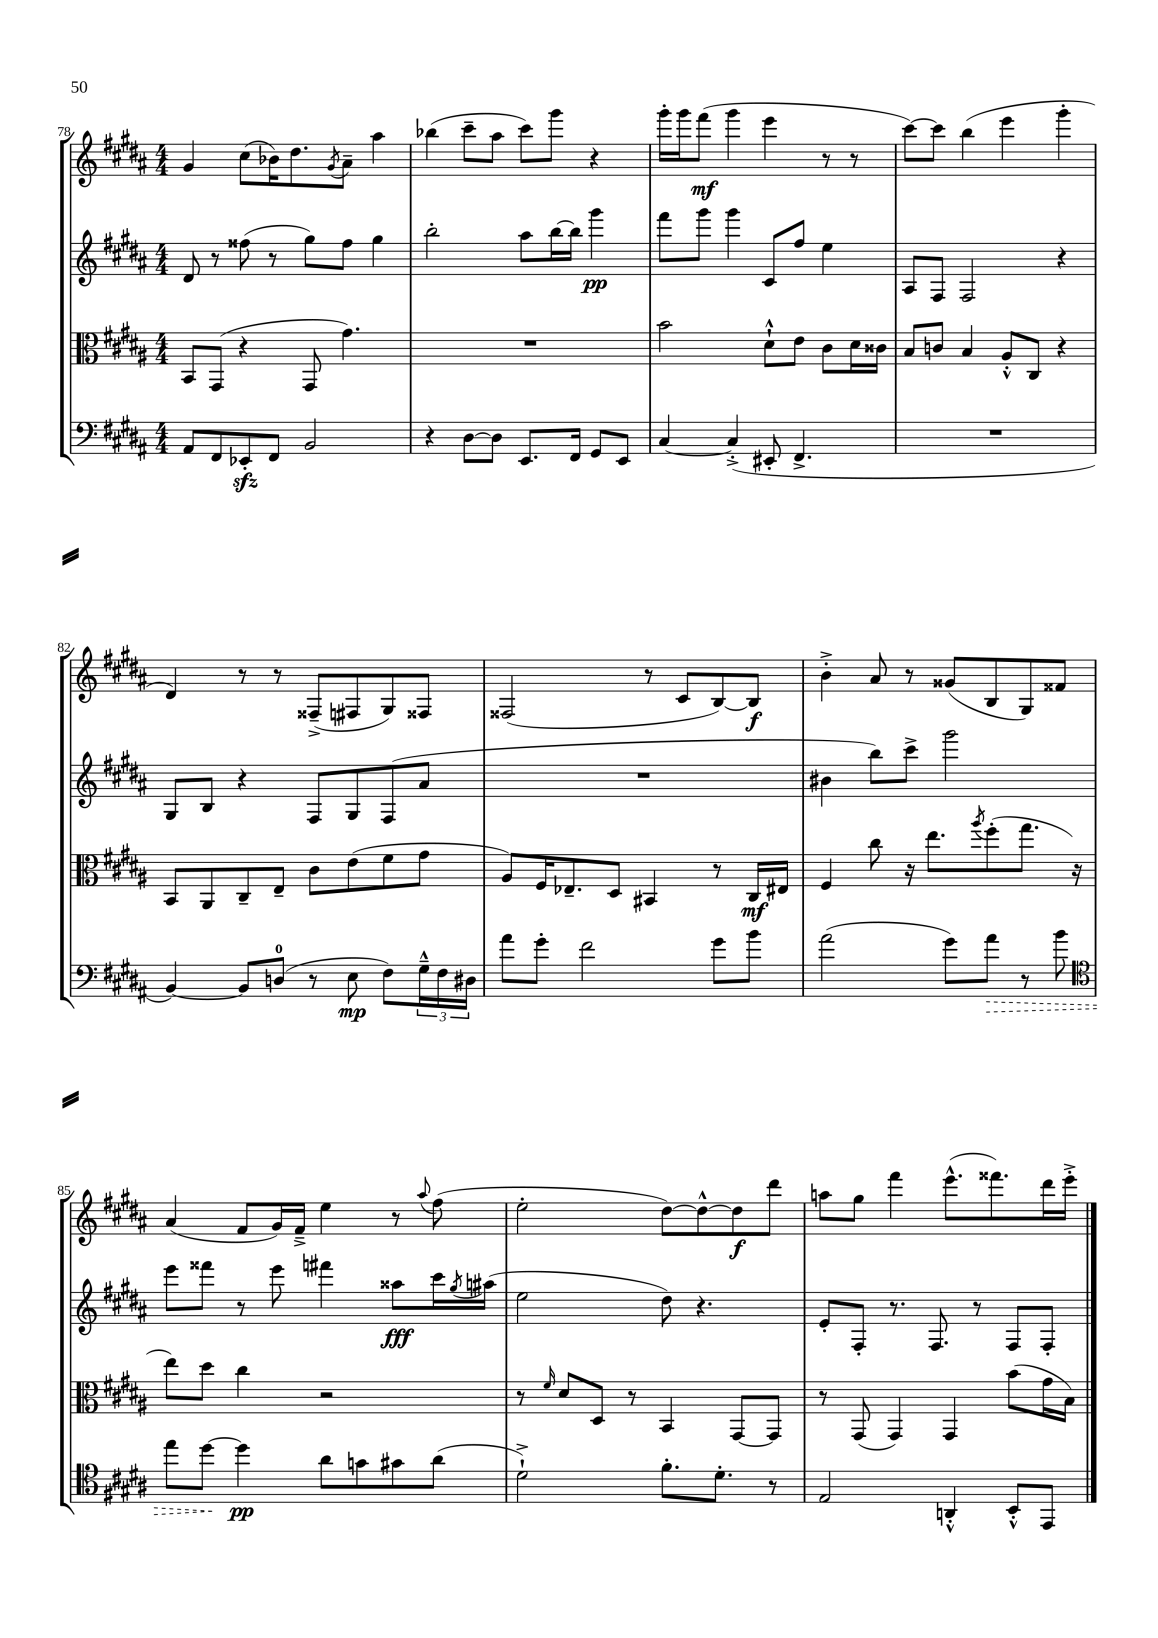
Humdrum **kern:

**kern	**kern	**kern	**kern
*staff4	*staff3	*staff2	*staff1
*clefF4	*clefC3	*clefG2	*clefG2
*k[f#c#g#d#a#]	*k[f#c#g#d#a#]	*k[f#c#g#d#a#]	*k[f#c#g#d#a#]
*M4/4	*M4/4	*M4/4	*M4/4
8AA#/L	8BB/L	8d#/	4g#/
8FF#/	(8GG#/J	8r	.
8EE-'/	4r	(8ff##\	(8cc#\L
8FF#/J	.	8r	16b-\K)
.	.	.	8.dd#\
2BB/	8GG#/	8gg#\L)	.
.	.	.	8qg#/
.	4.g#\)	8ff##\J	8a#~\J
.	.	4gg#\	4aa#\
=	=	=	=
4r	1r	2bb'\	(4bb-\
[8D#\L	.	.	8ccc#~\L
8D#\]J	.	.	8aa#\J
8.EE/L	.	8aa#\L	8ccc#\L)
.	.	[16bb\L	8ggg#\J
16FF#/Jk	.	16bb\]JJ	.
8GG#/L	.	4ggg#\	4r
8EE/J	.	.	.
=	=	=	=
[4C#/	2b\	8fff#\L	16ggg#'\LL
.	.	.	16ggg#\J
.	.	8ggg#\J	(8fff#\J
(4C#'^/]	.	4ggg#\	4ggg#\
8EE#'/	8d#`^^\L	8c#/L	4eee\
4.FF#^/	8e\J	8ff#/J	.
.	8c#\L	4ee\	8r
.	16d#\L	.	8r
.	16c##\JJ	.	.
=	=	=	=
1r	8B/L	8A#/L	[8ccc#\L)
.	8c/J	8F#/J	8ccc#\]J
.	4B/	2F#/	(4bb\
.	8A#'^^/L	.	4eee\
.	8C#/J	.	.
.	4r	4r	4ggg#'\
=	=	=	=
[4BB/)	8BB/L	8G#/L	4d#/)
.	8AA#/	8B/J	.
8BB/]L	8C#~/	4r	8r
(8D/J	8E~/J	.	8r
8r	8c#\L	8F#/L	(8F##~^/L
8E\	(8e\	8G#/	8F#/
8F#\L)	8f#\	(8F#/	8G#/)
24G#~^^\L	8g#\J	8a#/J	8F##/J
24F#\	.	.	.
24D#\JJ	.	.	.
=	=	=	=
8a#\L	8A#/L)	1r	(2F##/
8g#'\J	16F#/K	.	.
.	8.E-~/	.	.
2f#\	.	.	.
.	8D#/J	.	.
.	4BB#/	.	8r
.	.	.	8c#/L
8g#\L	8r	.	[8B/)
8b\J	16C#/LL	.	8B/]J
.	16E#/JJ	.	.
=	=	=	=
(2a#\	4F#/	4b#\	4b'^\
.	8cc#\	8bb\L)	8a#/
.	16r	8ccc#^\J	8r
.	8.ee\L	.	.
8g#\L)	.	2ggg#\	(8g##/L
.	8qaa#/	.	.
8a#\J	(8ff#'\	.	8B/
8r	8.gg#\J	.	8G#/)
8b\	.	.	8f##/J
.	16r	.	.
=	=	=	=
*clefC4	*	*	*
8ee\L	8ee\L)	8eee\L	(4a#/
[8dd#\J	8dd#\J	8fff##\J	.
4dd#\]	4cc#\	8r	8f#/L
.	.	8eee\	16g#/L)
.	.	.	16f#~^/JJ
8a#\L	2r	4fff#\	4ee\
8g\	.	.	.
8g#\	.	8aa##\L	8r
.	.	.	8qqaa#/
(8a#\J	.	16ccc#\L	(8ff#\
.	.	8qgg#/	.
.	.	(16aa#\JJ	.
=	=	=	=
2d#`^\)	8r	2ee\	2ee'\
.	16qqf#/	.	.
.	8d#/L	.	.
.	8D#/J	.	.
.	8r	.	.
8.f#'\L	4BB/	8dd#\)	[8dd#\L)
.	.	4.r	8dd#^^\_
8.d#'\J	.	.	.
.	[8GG#/L	.	8dd#\]
8r	8GG#/]J	.	8ddd#\J
=	=	=	=
2E/	8r	8e'/L	8aa\L
.	(8GG#/	8F#'/J	8gg#\J
.	4GG#/)	8.r	4fff#\
.	.	8.F#/	.
4AA'^^/	4GG#/	.	(8.eee^^\L
.	.	8r	.
.	.	.	8.fff##\)
8BB'^^/L	(8b\L	8F#/L	.
8EE/J	16g#\L	8F#'/J	16ddd#\L
.	16B\JJ)	.	16eee'^\JJ
==	==	==	==
*-	*-	*-	*-
